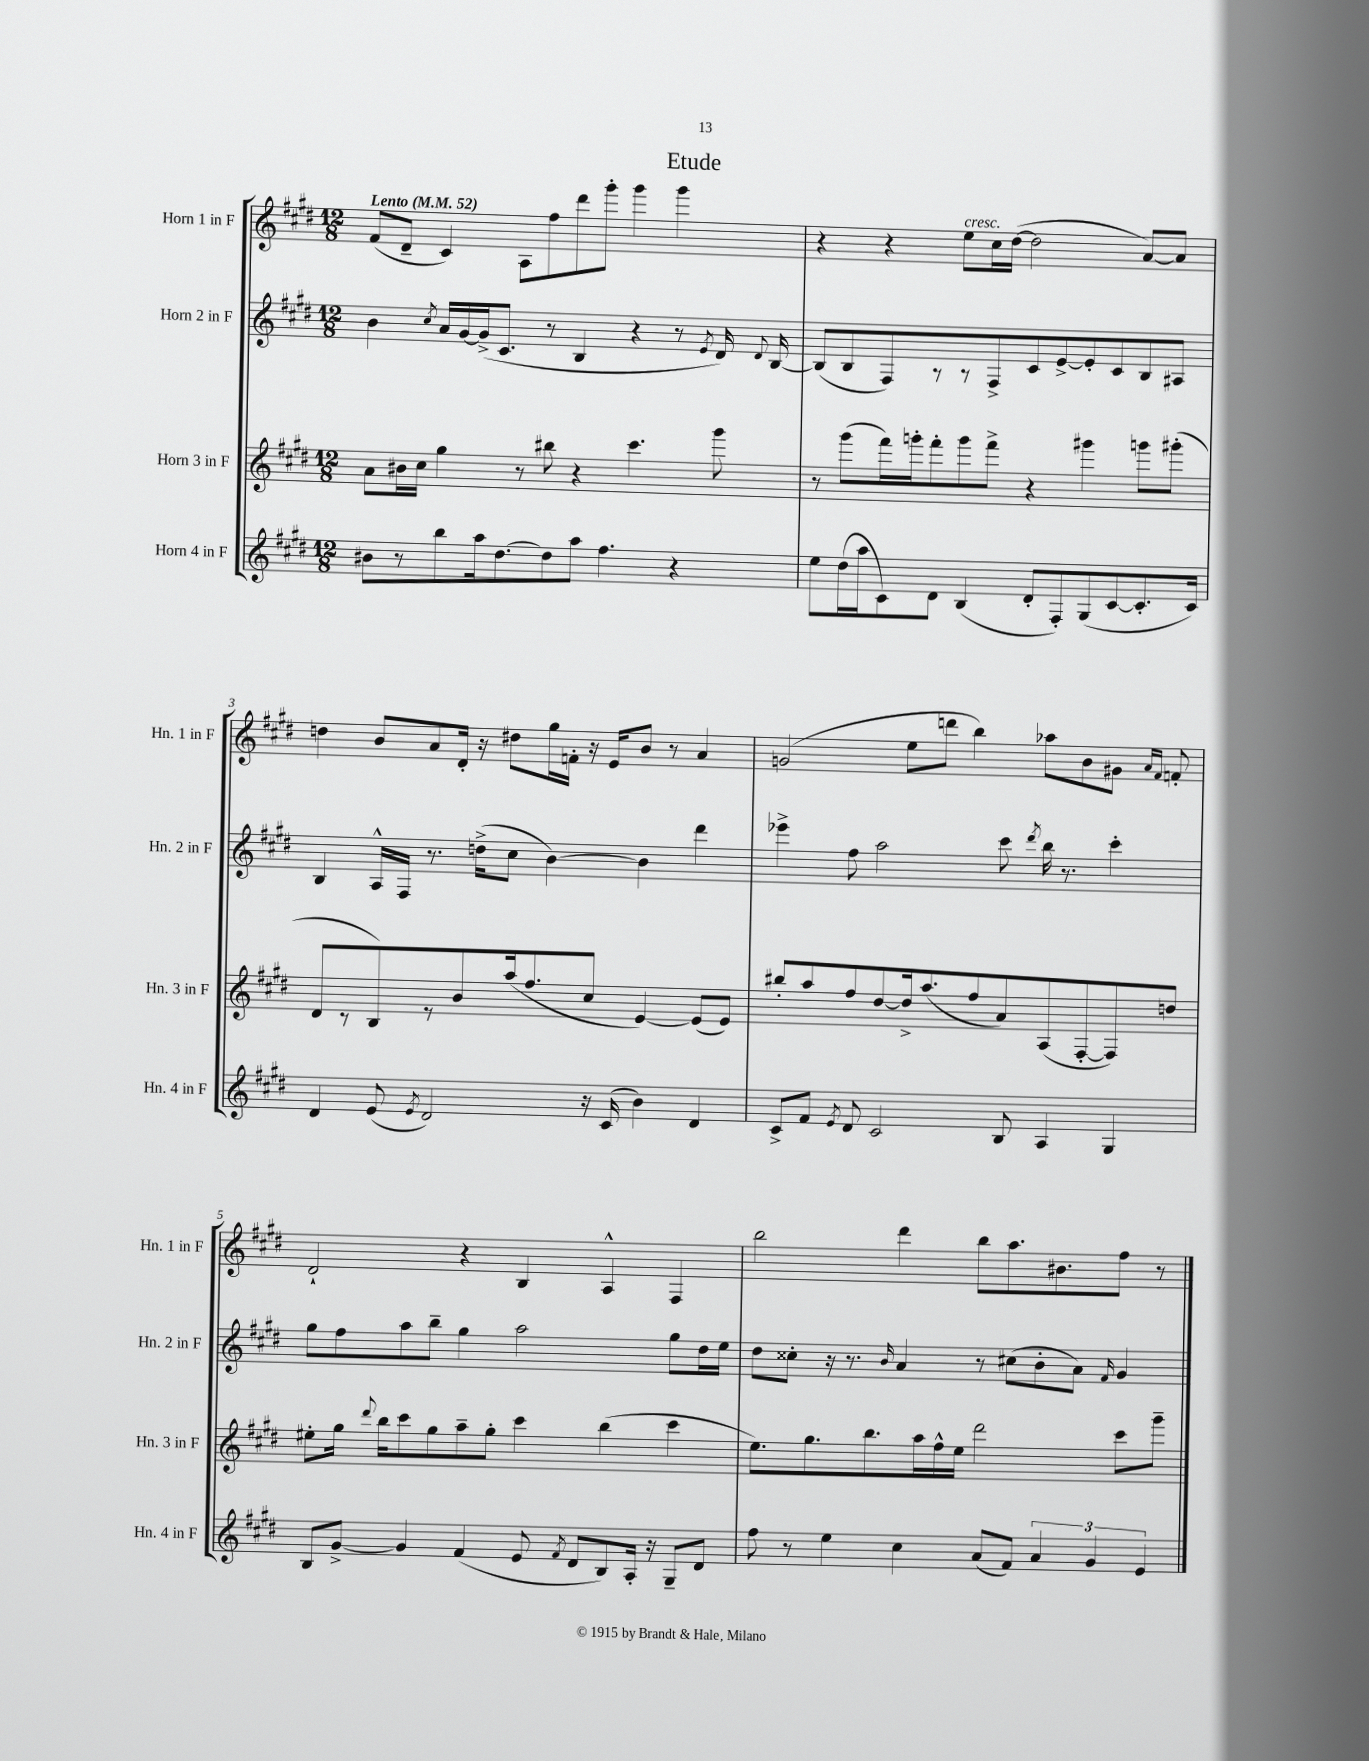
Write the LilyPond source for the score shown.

\header { title = "Etude" }
<<
\new StaffGroup <<
\new Staff = "s0" \with { instrumentName = "Horn 1 in F" shortInstrumentName = "Hn. 1 in F" } {
    \clef treble \key e \major \numericTimeSignature \time 12/8 \tempo "Lento" 4 = 52
    \autoBeamOff fis'8[( dis'8]-- cis'4) a8[ fis''8 dis'''8 gis'''8]-. gis'''4 gis'''4 |
    r4 r4 e''8[^\markup { \italic "cresc." } cis''16 dis''16]~( dis''2 a'8[~) a'8] |
    d''4 b'8[ a'8 dis'16]-. r16 dis''8[ gis''16 f'16]-. r16 e'16[ b'8] r8 a'4 |
    g'2( e''8[ d'''8] b''4) aes''8[ b'8 gis'8] \grace { a'16[ fis'16] } f'8-. |
    dis'2-! r4 b4 a4-^ fis4 |
    b''2 dis'''4 b''8[ a''8. bis'8. fis''8] r8 \bar "|." |
}
\new Staff = "s1" \with { instrumentName = "Horn 2 in F" shortInstrumentName = "Hn. 2 in F" } {
    \clef treble \key e \major \numericTimeSignature \time 12/8
    \autoBeamOff b'4 \acciaccatura { cis''8 } a'16[ gis'16~ gis'16->( cis'8.] r8 b4 r4 r8 \acciaccatura { e'8 } dis'16) \appoggiatura { dis'8 } b16~ |
    b8[( b8 fis8) r8 r8 fis8-> cis'8 e'8~-> e'8-. cis'8 b8 ais8] |
    b4 a16[-^ fis16] r8. d''16[->( cis''8] b'4~) b'4 dis'''4 |
    ees'''4-> fis''8 a''2 cis'''8 \acciaccatura { dis'''8 } b''16 r8. cis'''4-. |
    gis''8[ fis''8 a''8 b''8]-- gis''4 a''2 gis''8[ dis''16 e''16] |
    dis''8[ cisis''8]-. r16 r8. \grace { b'16 } a'4 r8 cis''8[( b'8-. a'8]) \grace { fis'16 } gis'4 \bar "|." |
}
\new Staff = "s2" \with { instrumentName = "Horn 3 in F" shortInstrumentName = "Hn. 3 in F" } {
    \clef treble \key e \major \numericTimeSignature \time 12/8
    \autoBeamOff a'8[ bis'16 cis''16] gis''4 r8 bis''8 r4 cis'''4. gis'''8 |
    r8 gis'''8[( fis'''16) g'''16-. fis'''8-. g'''8 fis'''8]-> r4 gis'''4 g'''8[ gis'''8]-.( |
    dis'8[ r8 b8) r8 b'8 a''16( fis''8. cis''8] e'4~) e'8[( e'8]) |
    bis''8[-. a''8 fis''8 dis''8~ dis''16-> a''8.( fis''8 a'8) a8( fis8~-. fis8) d''8] |
    eis''8[-. gis''16] \appoggiatura { dis'''8 } b''16[ cis'''8 gis''8 a''8-- gis''8]-. cis'''4 b''4( cis'''4 |
    e''8.[) gis''8. b''8. a''16 fis''16-^ e''16] dis'''2 cis'''8[ gis'''8]-- \bar "|." |
}
\new Staff = "s3" \with { instrumentName = "Horn 4 in F" shortInstrumentName = "Hn. 4 in F" } {
    \clef treble \key e \major \numericTimeSignature \time 12/8
    \autoBeamOff bis'8[ r8 b''8 a''16 dis''8.~ dis''8 a''8] fis''4. r4 |
    e''8[ dis''16( a''16 cis'8) dis'8] b4( dis'8[-. fis8-.) gis8( cis'8~ cis'8.-. cis'16]) |
    dis'4 e'8( \acciaccatura { e'8 } dis'2) r16 cis'16( b'4) dis'4 |
    cis'8[-> fis'8] \acciaccatura { e'8 } dis'8 cis'2 b8 a4 gis4 |
    b8[ gis'8]~-> gis'4 fis'4( e'8 \acciaccatura { fis'8 } dis'8[ b8) a16]-. r16 gis8[-- dis'8] |
    fis''8 r8 e''4 cis''4 a'8[( fis'8]) \tuplet 3/2 { a'4 gis'4 e'4 } \bar "|." |
}
>>
>>
